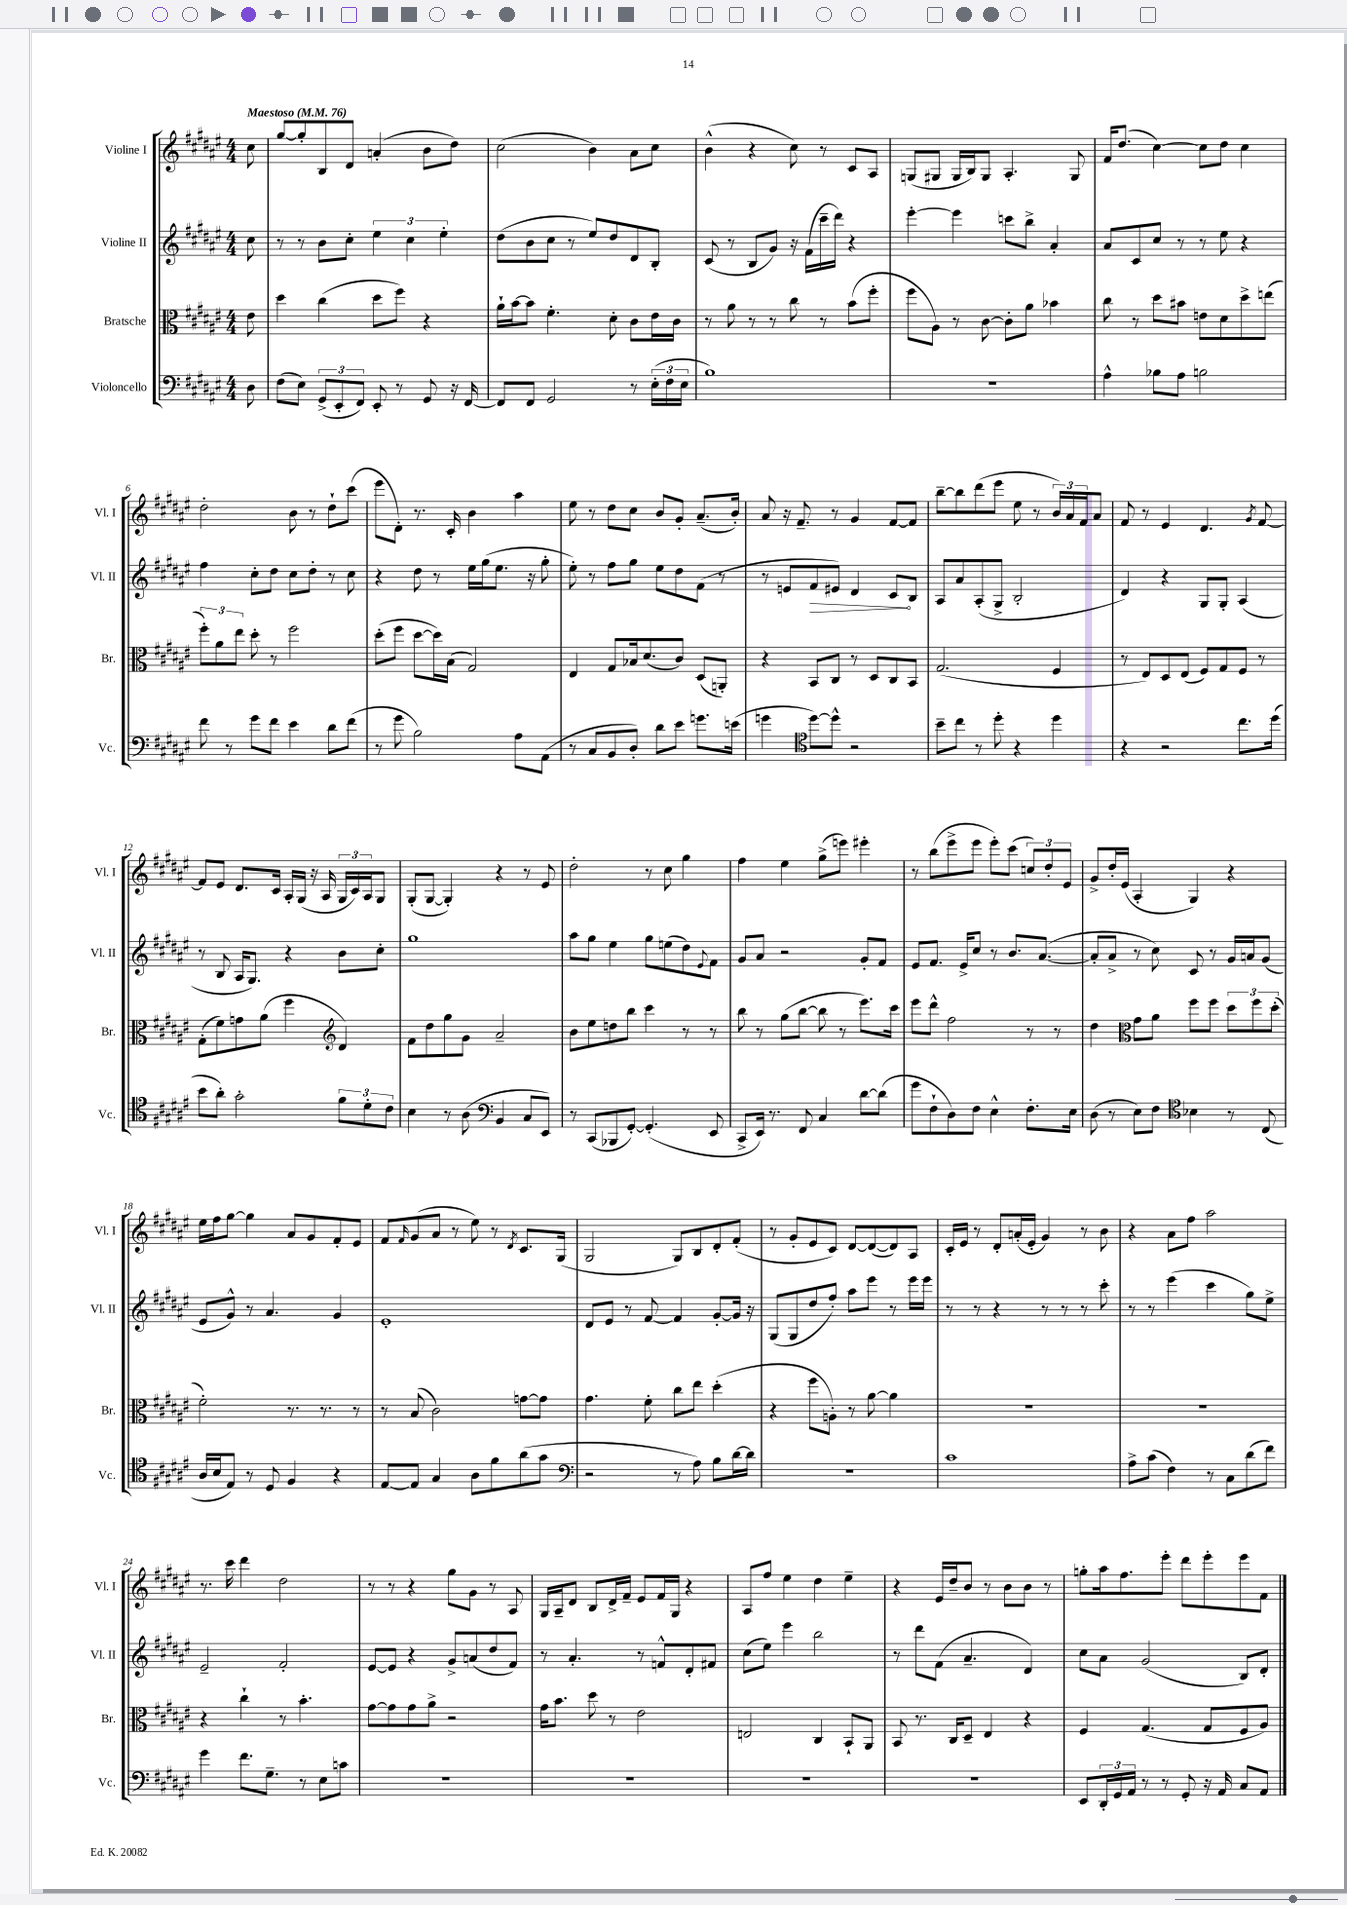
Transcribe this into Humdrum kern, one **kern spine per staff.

**kern	**kern	**kern	**dynam	**kern
*part4	*part3	*part2	*part2	*part1
*staff4	*staff3	*staff2	*staff2	*staff1
*I"Violoncello	*I"Bratsche	*I"Violine II	*	*I"Violine I
*I'Vc.	*I'Br.	*I'Vl. II	*	*I'Vl. I
*clefF4	*clefC3	*clefG2	*	*clefG2
*k[f#c#g#d#a#e#]	*k[f#c#g#d#a#e#]	*k[f#c#g#d#a#e#]	*	*k[f#c#g#d#a#e#]
*M4/4	*M4/4	*M4/4	*	*M4/4
*MM76	*MM76	*MM76	*	*MM76
=	=	=	=	=
!	!	!	!	!LO:TX:a:B:t=Maestoso
8D#\	8e#\	8cc#\	.	8cc#\
=1	=1	=1	=1	=1
(8F#\L	4dd#\	8r	.	[8gg#/L
8E#\J)	.	8r	.	8gg#'/]
(12GG#^/L	(4cc#\	8b\L	.	8B/
12EE#'/	.	.	.	.
.	.	8cc#'\J	.	8d#/J
12FF#/J)	.	.	.	.
8EE#'/	8dd#\L	6ee#\	.	(4an'/
8r	8ff#\J)	.	.	.
.	.	6cc#\	.	.
8GG#/	4r	.	.	8b\L
.	.	6ee#'\	.	.
16r	.	.	.	8dd#\J)
[16FF#/	.	.	.	.
=2	=2	=2	=2	=2
8FF#/L]	16a#`\LL	(8dd#\L	.	(2cc#\
.	[16b\J	.	.	.
8FF#/J	8b\J]	8b\	.	.
2GG#/	4.f#'\	8cc#\J	.	.
.	.	8r	.	.
.	.	8ee#/L)	.	4b\)
.	8d#'\	8dd#/	.	.
8r	8c#\L	8d#/	.	8a#\L
(24E#'\LL	16e#\L	8B'/J	.	8cc#\J
24F#\	.	.	.	.
.	16c#\JJ	.	.	.
24E#\JJ	.	.	.	.
=3	=3	=3	=3	=3
1B)	8r	(8c#/	.	(4b^^\
.	8a#\	8r	.	.
.	8r	8B/L	.	4r
.	8r	8g#/J)	.	.
.	8cc#\	16r	.	8cc#\)
.	.	(16f#\LL	.	.
.	8r	16ccc#~\	.	8r
.	.	16ddd#\JJ)	.	.
.	(8b\L	4r	.	8c#/L
.	8ff#'\J	.	.	8A#/J
=4	=4	=4	=4	=4
1r	8ff#\L	[4eee#'\	.	(8Gn/L
.	8A#\J)	.	.	8G#X/J
.	8r	4eee#\]	.	16G#/LL
.	.	.	.	16B/J)
.	[8c#\	.	.	8G#/J
.	8c#'\L]	8cccn\L	.	4.A#'/
.	8a#\J	8bb^\J	.	.
.	4b-X\	4a#'/	.	.
.	.	.	.	8G#/
=5	=5	=5	=5	=5
4A#^^\	8cc#\	8a#/L	.	16f#/KL
.	.	.	.	(8.dd#/J
.	8r	8c#/	.	.
8B-X\L	8dd#\L	8cc#/J	.	[4cc#\)
8A#\J	8b#X\J	8r	.	.
2Bn\	8en\L	8r	.	8cc#\L]
.	8d#\	8ee#\	.	8dd#\J
.	8dd#^\	4r	.	4cc#\
.	(8een\J	.	.	.
!!LO:LB:g=z
=6	=6	=6	=6	=6
8f#\	12ff#'\L)	4ff#\	.	2dd#'\
.	12a#\	.	.	.
8r	.	.	.	.
.	12ee#\J	.	.	.
8g#\L	8dd#'\	8cc#'\L	.	.
8f#\J	8r	8dd#\J	.	.
4e#\	2ff#\	8cc#\L	.	8b\
.	.	8dd#'\J	.	8r
8d#\L	.	8r	.	8dd#`\L
(8f#\J	.	8cc#\	.	(8ccc#\J
=7	=7	=7	=7	=7
8r	(8dd#'\L	4r	.	8eee#\L
8g#\	8ff#\J	.	.	8d#'\J)
2B\)	[8dd#\L	8dd#\	.	8.r
.	16dd#\L])	8r	.	.
.	(16B\JJ	.	.	16c#'/
.	2G#/)	16ee#\LL	.	4b\
.	.	(16gg#\J	.	.
.	.	8.ee#\J	.	.
8A#\L	.	.	.	4aa#\
.	.	16r	.	.
(8AA#\J	.	8gg#'\	.	.
=8	=8	=8	=8	=8
8r	4E#/	8ee#'\)	.	8ee#\
8C#/L	.	8r	.	8r
8BB/	8G#/L	8ff#\L	.	8dd#\L
8D#'/J)	16B-X/k	8gg#\J	.	8cc#\J
.	(8.d#/	.	.	.
8d#\L	.	8ee#\L	.	8b/L
8e#\J	8c#/J)	8dd#\	.	8g#'/J
8.gn\L	(8D#/L	(8f#\J	.	(8.a#~/L
.	8AAn'/J)	8r	.	.
(16en\Jk	.	.	.	16b'/Jk)
=9	=9	=9	=9	=9
4gn\	4r	8r	.	8a#/
.	.	8en/L	.	16r
.	.	.	.	8.f#~/
*clefC4	*	*	*	*
!	!	!	!LO:HP:b	!
[8dd#\L)	8BB/L	8f#/	>	.
8dd#^^\J]	8C#/J	8e#X/J)	.	8r
2r	8r	4d#/	.	4g#/
.	8D#/L	.	.	.
.	8C#/	8c#/L	.	[8f#/L
.	8BB/J	8B/J	]	8f#/J]
=10	=10	=10	=10	=10
8b~\L	(2.G#/	8A#/L	.	[8bb~\L
8cc#\J	.	8a#/	.	8bb\]
8r	.	(8A#'/	.	(8ddd#\
8dd#'\	.	8G#^/J	.	8eee#\J
4r	.	2B'/	.	8ee#\
.	.	.	.	8r
4dd#\	4F#/	.	.	24b/LL)
.	.	.	.	24a#/
.	.	.	.	24f#/J
.	.	.	.	8a#/J
=11	=11	=11	=11	=11
4r	8r	4d#/)	.	8f#/
.	8E#/L)	.	.	8r
2r	8D#/	4r	.	4e#/
.	(8E#/J	.	.	.
.	8F#/L)	8G#/L	.	4.d#/
.	8G#/	8G#'/J	.	.
8.cc#\L	8F#/J	(4A#/	.	.
.	.	.	.	8qg#/
.	8r	.	.	[8f#/
(16dd#\Jk	.	.	.	.
!!LO:LB:g=z
=12	=12	=12	=12	=12
8b\L	(8G#'\L	8r	.	8f#/L]
8a#'\J)	8f#\)	8B/	.	8e#/J
2g#'\	8gn\	16A#/KL	.	8.d#/L
.	.	8.G#/J)	.	.
.	(8a#\J	.	.	.
.	.	.	.	16c#/Jk
.	4ff#\	4r	.	16A#'/LL
.	.	.	.	(16G#/JJ
.	.	.	.	16r
.	.	.	.	16A#/
*	*clefG2	*	*	*
12f#\L	4d#/)	8b\L	.	24G#/LL
.	.	.	.	24c#/)
12d#'\	.	.	.	24A#/J
.	.	8cc#'\J	.	8G#/J
12c#\J	.	.	.	.
=13	=13	=13	=13	=13
4B\	8f#\L	1gg#	.	(8G#'/L
.	8dd#\	.	.	[8G#/J
8r	8gg#\	.	.	4G#'/])
(8A#\	8g#\J	.	.	.
*clefF4	*	*	*	*
4BB/	2a#~/	.	.	4r
8C#/L	.	.	.	8r
8EE#/J)	.	.	.	8e#/
=14	=14	=14	=14	=14
8r	8b\L	8aa#\L	.	2dd#'\
(8CC#/L	8ee#\	8gg#\J	.	.
8BBB-X/	8ddn\	4ee#\	.	.
[8GG#'/J)	8bb\J	.	.	.
(4.GG#'/]	4ccc#\	8gg#\L	.	8r
.	.	(8een\	.	8cc#\
.	8r	8dd#\)	.	4gg#\
.	.	8qqe#/	.	.
8EE#/	8r	8f#\J	.	.
=15	=15	=15	=15	=15
8CC#^/L	8bb\	8g#/L	.	4ff#\
16EE#/Jk)	8r	8a#/J	.	.
8.r	.	.	.	.
.	(8gg#\L	2r	.	4ee#\
8FF#/	[8bb\J	.	.	.
4C#/	8bb\]	.	.	(8gg#^\L
.	8r	.	.	8eeen\J)
[8d#\L	8.eee#\L)	8g#'/L	.	4eee#X'\
(8d#\J]	.	8f#/J	.	.
.	16ccc#\Jk	.	.	.
=16	=16	=16	=16	=16
8g#\L	8eee#\L	8e#/L	.	8r
8F#`\	8ddd#^^\J	8.f#/J	.	(8bb\L
8D#\)	2ff#\	.	.	8eee#^\
.	.	16e#^/KL	.	.
8F#\J	.	8cc#/J	.	8eee#\J
4E#^^\	.	8r	.	8eee#'\L)
.	.	8.b/L	.	(8ccc#\J
8.F#'\L	8r	.	.	12ccn/L)
.	.	([8.a#/J	.	.
.	.	.	.	12dd#'/
.	8r	.	.	.
.	.	.	.	12e#/J
16E#\Jk	.	.	.	.
=17	=17	=17	=17	=17
(8D#\	4dd#\	8a#'/L]	.	8g#^/L
8r	.	8a#^/J	.	16dd#'/L
.	.	.	.	(16e#/JJ
*	*clefC3	*	*	*
8E#\L)	8g#\L	8r	.	4A#'/
8F#\J	8a#\J	8cc#\)	.	.
*clefC4	*	*	*	*
4B-X\	8ff#\L	8c#/	.	4G#/)
.	8ff#\J	8r	.	.
8r	12dd#\L	16g#/LL	.	4r
.	.	16an/J	.	.
.	12ff#\	.	.	.
(8C#/	.	(8g#/J	.	.
.	(12dd#'\J	.	.	.
!!LO:LB:g=z
=18	=18	=18	=18	=18
16A#/LL	2f#'\)	8e#/L	.	16ee#\LL
16B/J	.	.	.	16ff#\J
8E#/J)	.	8g#^^/J)	.	[8gg#\J
8r	.	8r	.	4gg#\]
8D#/	.	4.a#/	.	.
4F#/	8.r	.	.	8a#/L
.	.	.	.	8g#/
.	8.r	.	.	.
4r	.	4g#/	.	8f#'/
.	8r	.	.	8e#/J
=19	=19	=19	=19	=19
[8E#/L	8r	1e#'	.	8f#/L
.	.	.	.	16qqf#/
8E#/J]	(8B/	.	.	(8g#/
4G#/	2c#\)	.	.	8a#/J
.	.	.	.	8r
8A#\L	.	.	.	8ee#\)
8f#\	.	.	.	8r
.	.	.	.	8qd#/
(8a#\	[8gn\L	.	.	8.c#/L
8g#\J	8g\J]	.	.	.
.	.	.	.	(16G#/Jk
=20	=20	=20	=20	=20
*clefF4	*	*	*	*
2r	4.g#\	8d#/L	.	2G#/
.	.	8e#/J	.	.
.	.	8r	.	.
.	8f#'\	[8f#/	.	.
8r	8cc#\L	4f#/]	.	8G#/L)
8A#\)	8ee#\J	.	.	8B/
8B\L	(4dd#'\	[8g#'/L	.	8d#'/
[16d#\L	.	16g#/Jk]	.	(8f#'/J
16d#\JJ]	.	16r	.	.
=21	=21	=21	=21	=21
1r	4r	(8G#/L	.	8r
.	.	8G#/	.	8g#'/L
.	8ff#\L	8dd#/	.	8e#/
.	8An'\J)	8ff#'/J)	.	8c#/J)
.	8r	8aa#\L	.	[8d#/L
.	[8a#\	8eee#\J	.	(8d#/_
.	4a#\]	8r	.	8d#/])
.	.	16eee#\LL	.	8A#/J
.	.	16eee#\JJ	.	.
=22	=22	=22	=22	=22
1c#	1r	8r	.	16c#'/LL
.	.	.	.	16e#/JJ
.	.	8r	.	8r
.	.	4r	.	8d#'/L
.	.	.	.	(16an'/L
.	.	.	.	16e#'/JJ
.	.	8r	.	4g#/)
.	.	8r	.	.
.	.	8r	.	8r
.	.	8ccc#'\	.	8b\
=23	=23	=23	=23	=23
8A#^\L	1r	8r	.	4r
(8c#\J	.	8r	.	.
4F#\)	.	(4eee#\	.	8a#\L
.	.	.	.	8ff#\J
8r	.	4ccc#\	.	2aa#\
8C#\L	.	.	.	.
(8d#\	.	8gg#\L)	.	.
8f#\J)	.	8ee#^\J	.	.
!!LO:LB:g=z
=24	=24	=24	=24	=24
4g#\	4r	2e#~/	.	8.r
.	.	.	.	16ccc#\
8.f#\L	4cc#`\	.	.	4ddd#\
8.G#~\J	.	.	.	.
.	8r	2f#'/	.	2dd#\
8r	4.b'\	.	.	.
8E#\L	.	.	.	.
8cn\J	.	.	.	.
=25	=25	=25	=25	=25
1r	[8g#\L	[8e#/L	.	8r
.	8g#\]	8e#/J]	.	8r
.	8g#\	4r	.	4r
.	8a#^\J	.	.	.
.	2r	8g#^/L	.	8gg#\L
.	.	(8an/	.	8g#\J
.	.	8dd#/	.	8r
.	.	8f#/J)	.	8A#/
=26	=26	=26	=26	=26
1r	16g#\KL	8r	.	16G#/LL
.	8.b\J	.	.	16A#~/J
.	.	4.a#'/	.	8d#/J
.	8dd#\	.	.	8B/L
.	8r	.	.	16d#^/L
.	.	.	.	16f#~/JJ
.	2e#\	8r	.	8e#/L
.	.	8fn^^/L	.	16f#/L
.	.	.	.	16G#/JJ
.	.	8d#'/	.	4r
.	.	8f#X/J	.	.
=27	=27	=27	=27	=27
1r	2En/	(8cc#\L	.	8A#/L
.	.	8ee#\J)	.	8ff#/J
.	.	4eee#\	.	4ee#\
.	4C#/	2bb\	.	4dd#\
.	8BB`/L	.	.	4ee#~\
.	8AA#/J	.	.	.
=28	=28	=28	=28	=28
1r	8BB/	8r	.	4r
.	8.r	8ddd#\L	.	.
.	.	(8f#\J	.	16e#/LL
.	16C#/KL	.	.	16dd#~/J
.	8D#~/J	4.a#~/	.	8b/J
.	4E#/	.	.	8r
.	.	.	.	8b\L
.	4r	4d#/)	.	8b\J
.	.	.	.	8r
=29	=29	=29	=29	=29
8EE#/L	4F#/	8cc#\L	.	8ggn'\L
24DD#'/L	.	8a#\J	.	16aa#\k
24GG#/	.	.	.	.
.	.	.	.	8.ff#\
24AA#/JJ	.	.	.	.
8r	(4.G#/	(2g#/	.	.
8r	.	.	.	8eee#'\J
8GG#'/	.	.	.	8ddd#\L
16r	8G#/L	.	.	8eee#'\
16AA#/	.	.	.	.
8C#/L	8F#/	8B/L)	.	8eee#\
8AA#/J	8A#/J)	8d#'/J	.	8f#\J
==	==	==	==	==
*-	*-	*-	*-	*-
